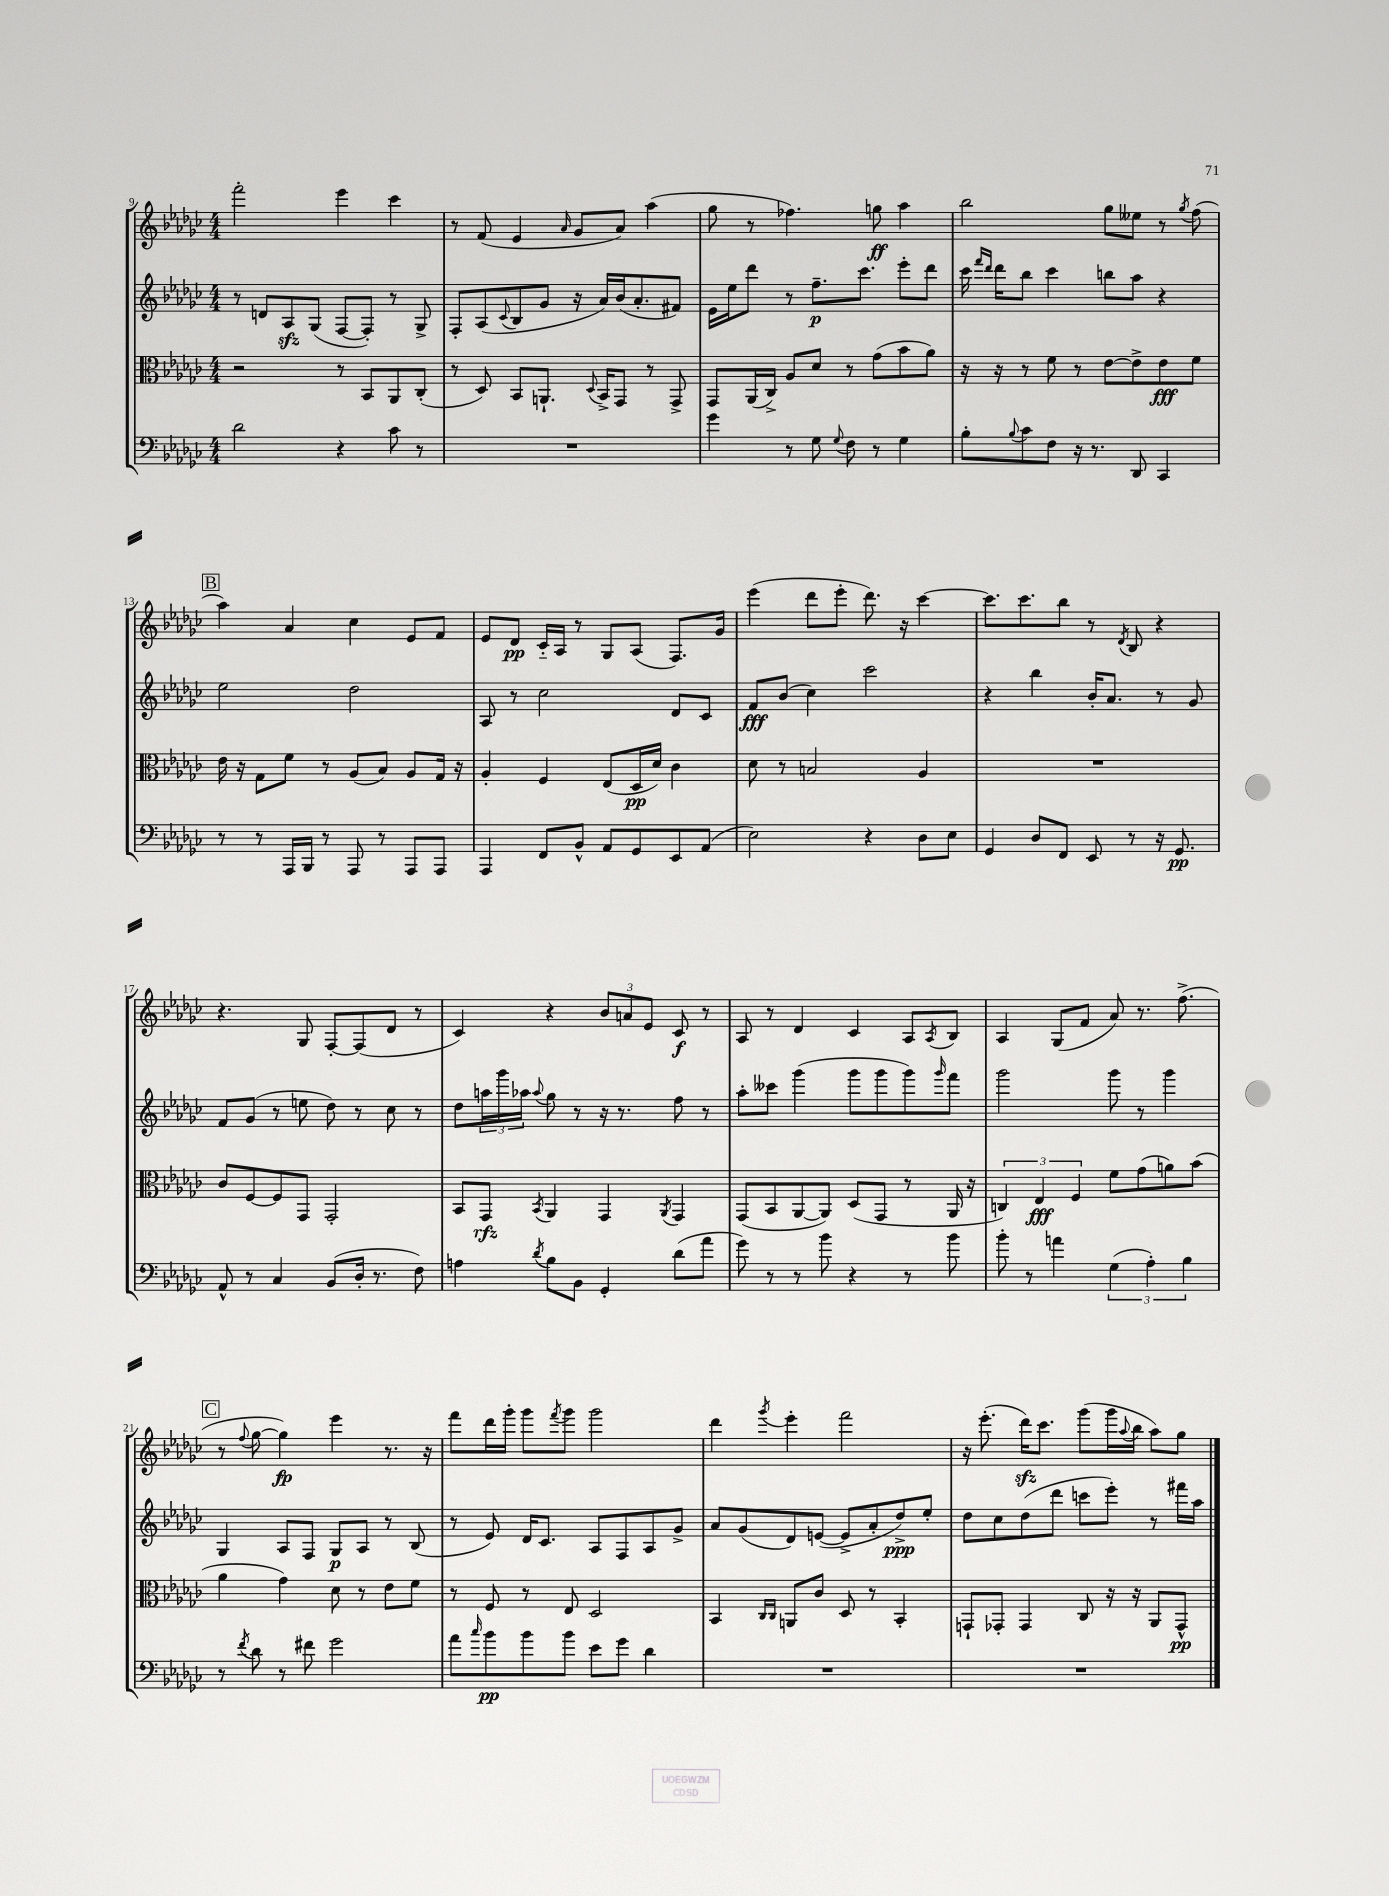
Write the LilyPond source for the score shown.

<<
\new StaffGroup <<
\new Staff = "s0" {
    \clef treble \key ges \major \numericTimeSignature \time 4/4
    f'''2-. ees'''4 ces'''4 |
    r8 f'8( ees'4 \grace { aes'16 } ges'8 aes'8) aes''4( |
    ges''8 r8 fes''4.) g''8\ff aes''4 |
    bes''2 ges''8 eeses''8 r8 \acciaccatura { ges''8 } f''8( |
    \mark \markup { \box "B" } aes''4) aes'4 ces''4 ees'8 f'8 |
    ees'8 des'8\pp ces'16-_ aes16 r8 ges8 aes8( f8.) ges'16 |
    ees'''4( des'''8 ees'''8-. des'''8.) r16 ces'''4~ |
    ces'''8. ces'''8. bes''8 r8 \acciaccatura { des'8 } bes8 r4 |
    r4. ges8 f8~-. f8( des'8 r8 |
    ces'4) r4 \tuplet 3/2 { bes'8 a'8 ees'8 } ces'8\f r8 |
    aes8 r8 des'4 ces'4 aes8 \acciaccatura { aes8 } bes8 |
    aes4 ges8( f'8 aes'8) r8. f''8.->( |
    \mark \markup { \box "C" } r8 \appoggiatura { f''8 } ges''8~ ges''4\fp) ees'''4 r8. r16 |
    f'''8 des'''16 ges'''16-. ges'''8 \acciaccatura { f'''8 } ges'''8 ges'''2 |
    des'''4 \acciaccatura { ges'''8 } ees'''4-. f'''2 |
    r16 ees'''8.-.( des'''16\sfz) ces'''8. ges'''8( ges'''16 \appoggiatura { aes''8 } bes''16 aes''8) ges''8 \bar "|." |
}
\new Staff = "s1" {
    \clef treble \key ges \major \numericTimeSignature \time 4/4
    r8 d'8 aes8\sfz ges8( f8~ f8-.) r8 ges8-> |
    f8-. aes8( \appoggiatura { ces'8 } bes8 ges'8 r16 aes'16) bes'16( aes'8.-. fis'8) |
    ees'16 ees''16 des'''8 r8 f''8.--\p ces'''8. ees'''8-. des'''8 |
    ces'''16 \grace { f'''16 des'''16 } des'''16 bes''8 ces'''4 b''8 aes''8 r4 |
    \mark \markup { \box "B" } ees''2 des''2 |
    aes8 r8 ces''2 des'8 ces'8 |
    f'8\fff bes'8( ces''4) ces'''2 |
    r4 bes''4 bes'16-. aes'8. r8 ges'8 |
    f'8 ges'8( r8 e''8 des''8) r8 ces''8 r8 |
    des''8 \tuplet 3/2 { a''16 ges'''16 aes''16 } \appoggiatura { aes''8 } ges''8 r8 r16 r8. f''8 r8 |
    aes''8-. ceses'''8 ges'''4( ges'''8 ges'''8 ges'''8) \grace { ges'''16 } f'''8 |
    ges'''2 ges'''8 r8 ges'''4 |
    \mark \markup { \box "C" } ges4 aes8 f8 ges8\p aes8 r8 bes8( |
    r8 ees'8) des'16 ces'8. aes8 f8 aes8 ges'8-> |
    aes'8 ges'8( des'8) e'8~( e'8-> aes'8-. des''8->\ppp) ees''8-. |
    des''8 ces''8 des''8( des'''8 c'''8 ees'''8-.) r8 fis'''16 aes''16 \bar "|." |
}
\new Staff = "s2" {
    \clef alto \key ges \major \numericTimeSignature \time 4/4
    r2 r8 bes,8 aes,8 ces8-.( |
    r8 des8) bes,8 a,8.-! \appoggiatura { des8 } bes,16-> ges,8 r8 ges,8-> |
    ges,8 aes,16( ces16->) aes8 des'8 r8 ges'8( bes'8 aes'8) |
    r16 r16 r8 f'8 r8 ees'8~ ees'8-> ees'8\fff f'8 |
    \mark \markup { \box "B" } ees'16 r16 ges8 f'8 r8 aes8( bes8) aes8 ges16 r16 |
    aes4-. f4 ees8( des16\pp des'16) ces'4 |
    des'8 r8 b2 aes4 |
    R1 |
    ces'8 f8~ f8 ges,8 ges,2-. |
    bes,8 ges,8\rfz \acciaccatura { bes,8 } aes,4 ges,4 \acciaccatura { aes,8 } ges,4 |
    ges,8( bes,8 aes,8~ aes,8) des8( ges,8 r8 aes,16 r16 |
    \tuplet 3/2 { c4) ees4\fff f4 } f'8 ges'8( a'8) bes'8( |
    \mark \markup { \box "C" } aes'4 ges'4) des'8 r8 ees'8 f'8 |
    r8 f8 r8 ees8 des2 |
    bes,4 \grace { ces16 ces16 } a,8 ces'8 des8 r8 bes,4-. |
    g,8-! ges,8-. ges,4 ces8 r16 r16 aes,8 ges,8-^\pp \bar "|." |
}
\new Staff = "s3" {
    \clef bass \key ges \major \numericTimeSignature \time 4/4
    des'2 r4 ces'8 r8 |
    R1 |
    ges'4 r8 ges8 \appoggiatura { ges8 } f8 r8 ges4 |
    bes8-. \appoggiatura { bes8 } ces'8 f8 r16 r8. des,8 ces,4 |
    \mark \markup { \box "B" } r8 r8 aes,,16 bes,,16 r8 aes,,8 r8 aes,,8 aes,,8 |
    aes,,4 f,8 bes,8-^ aes,8 ges,8 ees,8 aes,8( |
    ees2) r4 des8 ees8 |
    ges,4 des8 f,8 ees,8 r8 r16 ges,8.\pp |
    aes,8-^ r8 ces4 bes,8( des16-. r8. f8) |
    a4 \acciaccatura { des'8 } bes8 bes,8 ges,4-. des'8( aes'8 |
    ges'8) r8 r8 bes'8 r4 r8 bes'8 |
    bes'8-. r8 a'4 \tuplet 3/2 { ges4( aes4-.) bes4 } |
    \mark \markup { \box "C" } r8 \acciaccatura { f'8 } des'8 r8 fis'8 ges'2 |
    aes'8 \grace { ces''16 } bes'8\pp bes'8 bes'8 ees'8 ges'8 des'4 |
    R1 |
    R1 \bar "|." |
}
>>
>>
\layout { \context { \Score currentBarNumber = #9 } }
